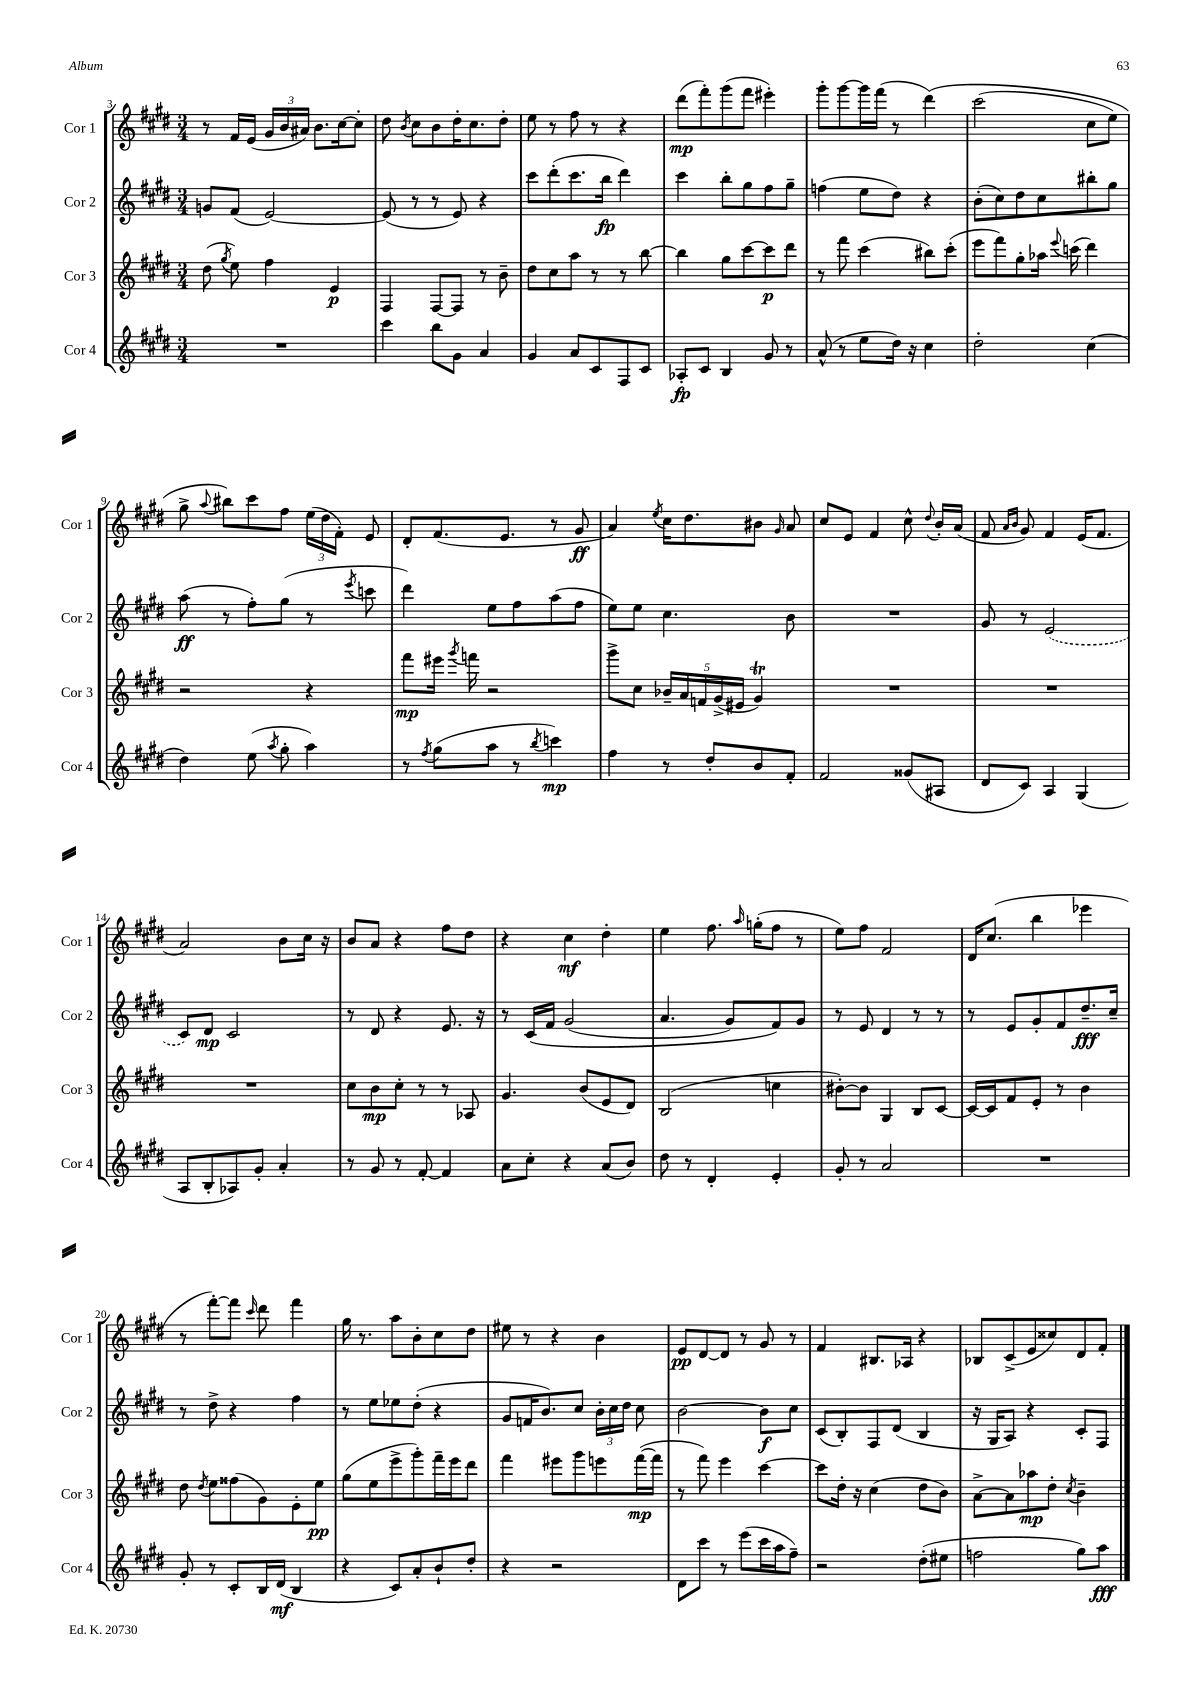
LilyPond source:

<<
\new StaffGroup <<
\new Staff = "s0" \with { instrumentName = "Cor 1" shortInstrumentName = "Cor 1" } {
    \clef treble \key e \major \numericTimeSignature \time 3/4
    \autoBeamOff r8 fis'16[ e'16]( \tuplet 3/2 { gis'16[ b'16 ais'16]) } b'8.[ cis''16~ cis''8]-. |
    dis''8 \acciaccatura { b'8 } cis''8[ b'8 dis''16-. cis''8. dis''8]-. |
    e''8 r8 fis''8 r8 r4 |
    dis'''8[\mp( fis'''8-.) gis'''8( fis'''8] eis'''4-.) |
    gis'''8[-. gis'''8~ gis'''16 fis'''16]( r8 dis'''4)\( |
    cis'''2( cis''8[ e''8]) |
    gis''8-> \appoggiatura { a''8 } bis''8[\) cis'''8 fis''8] \tuplet 3/2 { e''16[( dis''16 fis'16]-.) } e'8 |
    dis'8[-. fis'8.( e'8.] r8 gis'8\ff |
    a'4) \acciaccatura { e''8 } cis''16[ dis''8. bis'8] \grace { gis'16 } a'8 |
    cis''8[ e'8] fis'4 cis''8-^ \appoggiatura { dis''8 } b'16[-. a'16]( |
    fis'8 \grace { a'16[ b'16] } gis'8) fis'4 e'16[( fis'8.] |
    a'2) b'8[ cis''16] r16 |
    b'8[ a'8] r4 fis''8[ dis''8] |
    r4 cis''4\mf dis''4-. |
    e''4 fis''8. \grace { a''16 } g''16[-.( fis''8] r8 |
    e''8[) fis''8] fis'2 |
    dis'16[ cis''8.]( b''4 ees'''4 |
    r8 fis'''8[~-.) fis'''8] \grace { cis'''16 } dis'''8 fis'''4 |
    gis''16 r8. a''8[ b'8-. cis''8 dis''8] |
    eis''8 r8 r4 b'4 |
    e'8[\pp dis'8~ dis'8] r8 gis'8 r8 |
    fis'4 bis8.[ aes16] r4 |
    bes8[ cis'8->( e'8 cisis''8) dis'8 fis'8]-. \bar "|." |
}
\new Staff = "s1" \with { instrumentName = "Cor 2" shortInstrumentName = "Cor 2" } {
    \clef treble \key e \major \numericTimeSignature \time 3/4
    \autoBeamOff g'8[ fis'8]( e'2~) |
    e'8( r8 r8 e'8) r4 |
    cis'''8[ dis'''8-.( cis'''8. b''16]\fp dis'''4) |
    cis'''4 b''8[-. gis''8 fis''8 gis''8]-- |
    f''4( e''8[ dis''8]) r4 |
    b'8[-.( cis''8) dis''8 cis''8 bis''8-. gis''8] |
    a''8\ff( r8 fis''8[-.) gis''8]( r8 \acciaccatura { e'''8 } c'''8 |
    dis'''4) e''8[ fis''8 a''8( fis''8] |
    e''8[) e''8] cis''4. b'8 |
    R2. |
    gis'8 r8 \once \slurDashed e'2( |
    cis'8[) dis'8]\mp cis'2 |
    r8 dis'8 r4 e'8. r16 |
    r8 cis'16[\( fis'16] gis'2( |
    a'4. gis'8[) fis'8\) gis'8] |
    r8 e'8 dis'4 r8 r8 |
    r8 e'8[ gis'8-. fis'8 dis''8.--\fff cis''16]-- |
    r8 dis''8-> r4 fis''4 |
    r8 e''8[ ees''8 dis''8]-.( r4 |
    gis'8[ f'16 b'8.) cis''8] \tuplet 3/2 { b'16[-. cis''16 dis''16] } cis''8 |
    b'2~ b'8[\f cis''8] |
    cis'8[( b8-.) fis8 dis'8]( b4 |
    r16 gis16[ a8]) r4 cis'8[-. fis8] \bar "|." |
}
\new Staff = "s2" \with { instrumentName = "Cor 3" shortInstrumentName = "Cor 3" } {
    \clef treble \key e \major \numericTimeSignature \time 3/4
    \autoBeamOff dis''8( \acciaccatura { gis''8 } e''8) fis''4 e'4\p |
    fis4 fis8[~ fis8] r8 b'8-- |
    dis''8[ cis''8 a''8] r8 r8 b''8~ |
    b''4 gis''8[ cis'''8~ cis'''8\p dis'''8] |
    r8 fis'''8 cis'''4( bis''8[) cis'''8]-.( |
    e'''8[ fis'''8) gis''8-. aes''16] \appoggiatura { e'''8 } c'''16( dis'''4) |
    r2 r4 |
    fis'''8[\mp eis'''16] \acciaccatura { gis'''8 } f'''16 r2 |
    gis'''8[-> cis''8] \tuplet 5/4 { bes'16[-- a'16 f'16 gis'16->( eis'16] } gis'4\trill) |
    R2. |
    R2. |
    R2. |
    cis''8[ b'8\mp cis''8]-. r8 r8 aes8 |
    gis'4. b'8[( e'8 dis'8]) |
    b2( c''4 |
    bis'8[~-.) bis'8] gis4 b8[ cis'8]~ |
    cis'16[~ cis'16 fis'8 e'8]-. r8 b'4 |
    dis''8 \acciaccatura { dis''8 } e''8[ fisis''8( gis'8) e'8-. e''8]\pp |
    gis''8[( e''8 e'''8-> gis'''8-.) fis'''16-- e'''16 dis'''8] |
    fis'''4 eis'''8[ gis'''8 e'''8 fis'''16~\mp( fis'''16] |
    r8 fis'''8) e'''4 cis'''4~ |
    cis'''8[ dis''16]-. r16 cis''4( dis''8[ b'8]) |
    a'8[~-> a'8 aes''8\mp dis''8]-. \acciaccatura { cis''8 } b'4-- \bar "|." |
}
\new Staff = "s3" \with { instrumentName = "Cor 4" shortInstrumentName = "Cor 4" } {
    \clef treble \key e \major \numericTimeSignature \time 3/4
    \autoBeamOff R2. |
    cis'''4 b''8[ gis'8] a'4 |
    gis'4 a'8[ cis'8 fis8 cis'8] |
    aes8[-.\fp cis'8] b4 gis'8 r8 |
    a'8-^( r8 e''8[ dis''16]) r16 cis''4 |
    dis''2-. cis''4( |
    dis''4) e''8( \acciaccatura { a''8 } gis''8-. a''4) |
    r8 \acciaccatura { fis''8 } gis''8[( a''8] r8 \acciaccatura { b''8 } c'''4\mp) |
    fis''4 r8 dis''8[-. b'8 fis'8]-. |
    fis'2 gisis'8[( ais8] |
    dis'8[ cis'8]) a4 gis4( |
    a8[ b8-. aes8) gis'8]-. a'4-. |
    r8 gis'8 r8 fis'8~-. fis'4 |
    a'8[ cis''8]-. r4 a'8[( b'8]) |
    dis''8 r8 dis'4-. e'4-. |
    gis'8-. r8 a'2 |
    R2. |
    gis'8-. r8 cis'8[-. b16 dis'16]\mf( b4 |
    r4 cis'8[) a'8-. b'8-! dis''8]-. |
    r4 r2 |
    dis'8[ cis'''8] r8 e'''8[( cis'''16 a''16 fis''8]--) |
    r2 dis''8[-.( eis''8] |
    f''2 gis''8[) a''8]\fff \bar "|." |
}
>>
>>
\layout { \context { \Score currentBarNumber = #3 } }
